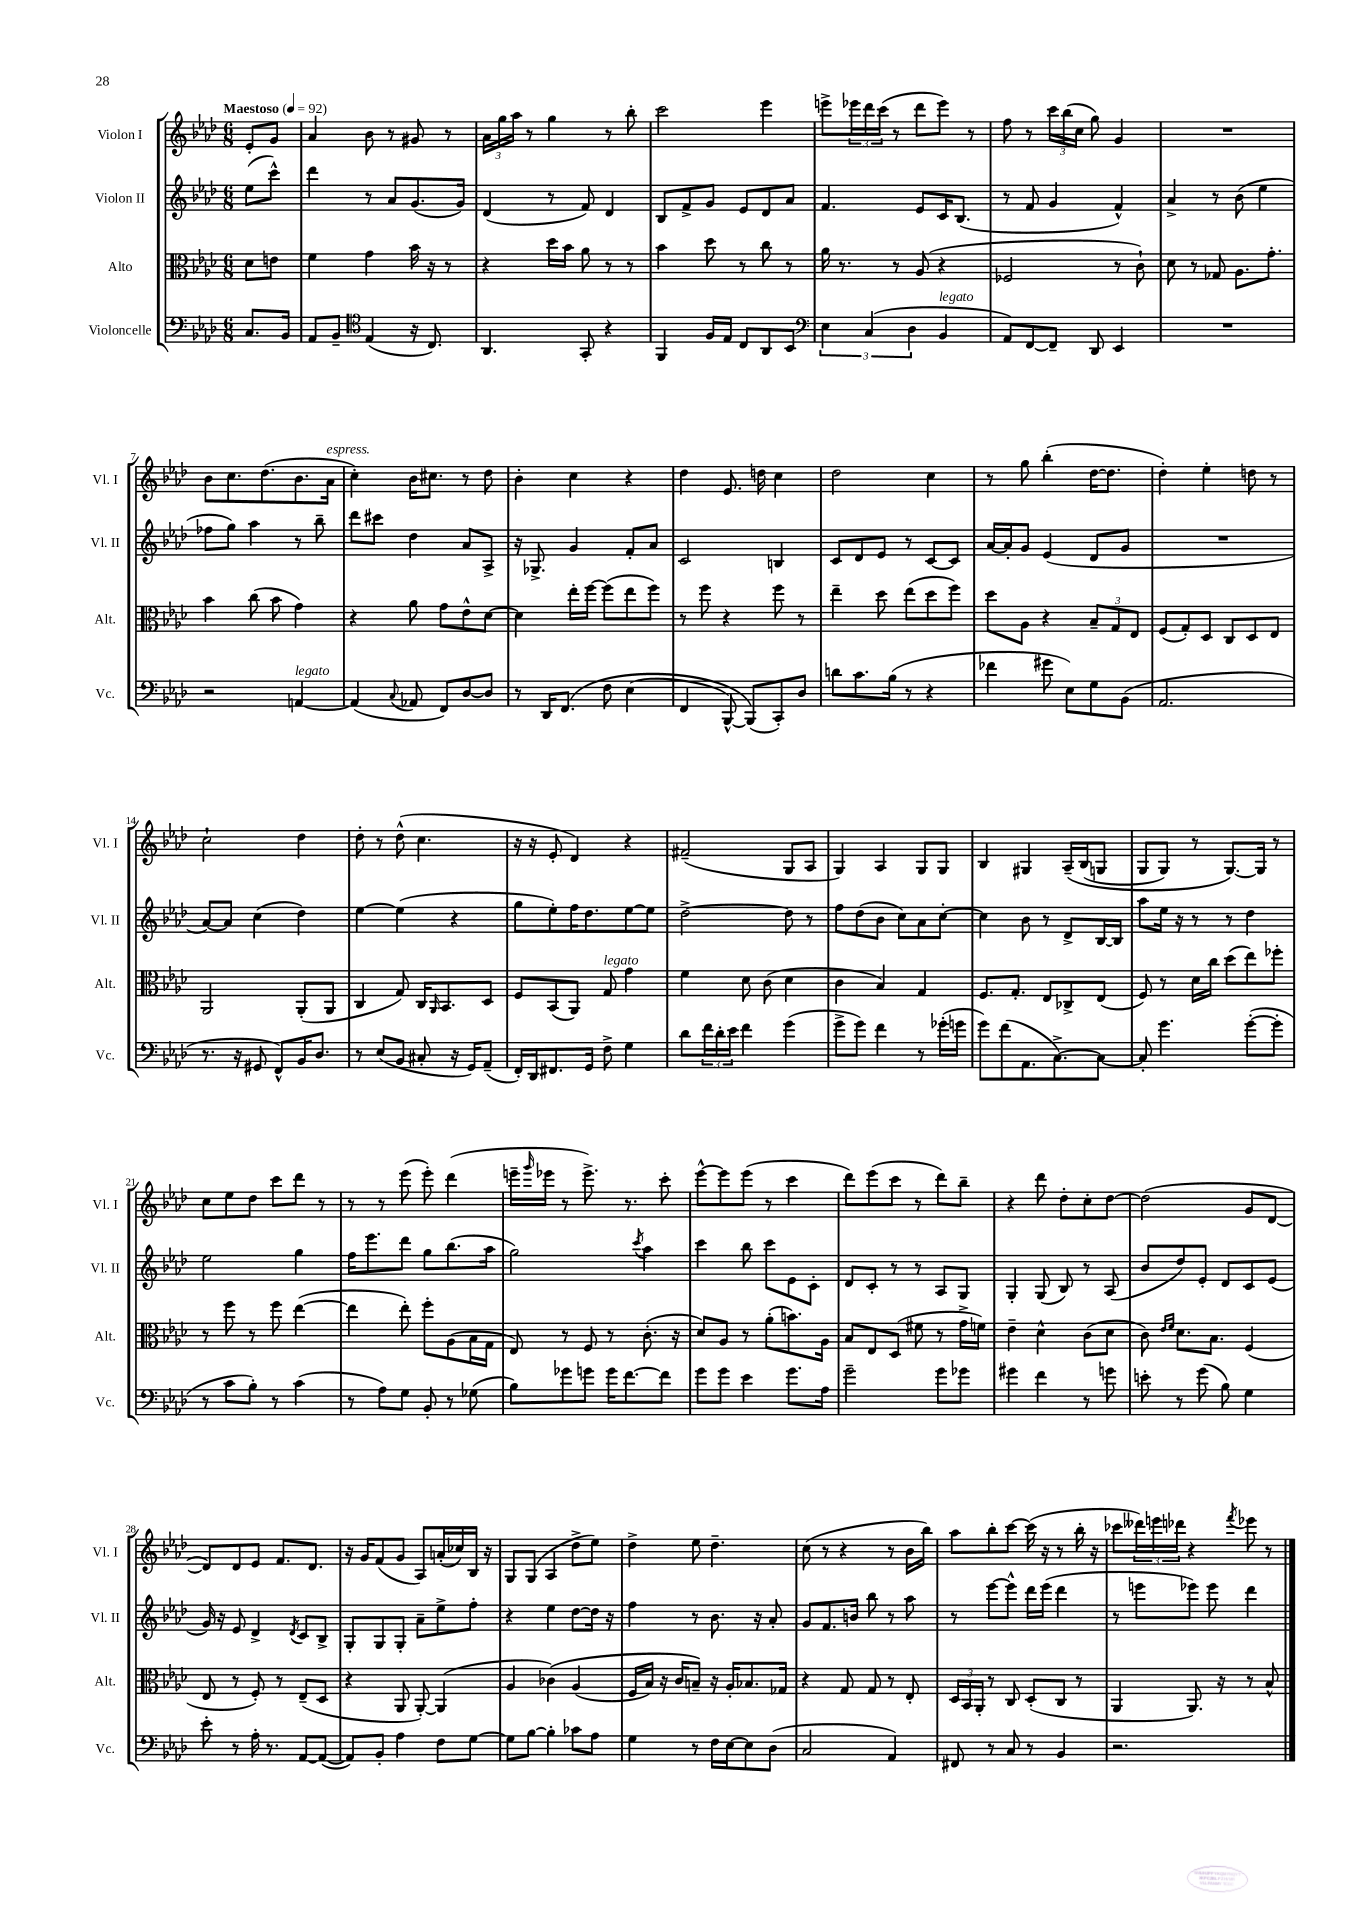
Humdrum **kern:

**kern	**kern	**kern	**kern
*staff4	*staff3	*staff2	*staff1
*clefF4	*clefC3	*clefG2	*clefG2
*k[b-e-a-d-]	*k[b-e-a-d-]	*k[b-e-a-d-]	*k[b-e-a-d-]
*M6/8	*M6/8	*M6/8	*M6/8
*MM92	*MM92	*MM92	*MM92
8.C	8d-	(8ee-	8e-'
.	8e	8ccc^^)	8g
16BB-	.	.	.
=	=	=	=
8AA-	4f	4ddd-	4a-
8BB-~	.	.	.
*clefC4	*	*	*
(4E-	4g	8r	8b-
.	.	8a-	8r
16r	16b-	(8.g	8g#
8.C)	16r	.	.
.	8r	.	8r
.	.	16g)	.
=	=	=	=
4.AA-	4r	(4d-	24a-
.	.	.	24gg
.	.	.	24aa-
.	.	.	8r
.	16dd-	8r	4gg
.	16b-	.	.
8GG'	8a-	8f)	.
4r	8r	4d-	8r
.	8r	.	8bb-'
=	=	=	=
4FF	4b-	8B-	2ccc
.	.	8f^	.
16F	8dd-	8g	.
16E-	.	.	.
8C	8r	8e-	.
8AA-	8cc	8d-	4eee-
8BB-	8r	8a-	.
=	=	=	=
*clefF4	*	*	*
6E-	16a-	4.f	8eee^
.	8.r	.	.
.	.	.	24eee-
(6C	.	.	24ddd-
.	.	.	(24ccc
.	8r	.	8r
6D-	.	.	.
.	(8A-	8e-	8ddd-
4BB-	4r	16c	8eee-)
.	.	(8.B-	.
.	.	.	8r
=	=	=	=
8AA-)	2F-	8r	8ff
[8FF	.	8f	8r
8FF~]	.	4g	24ccc
.	.	.	(24bb-
.	.	.	24cc
8DD-	.	.	8gg)
4EE-	8r	4f^^)	4g
.	8c`)	.	.
=	=	=	=
2.r	8d-	4a-^	2.r
.	8r	.	.
.	8G-	8r	.
.	8.A-	(8b-	.
.	.	4ee-	.
.	8.g'	.	.
=	=	=	=
2r	4b-	8ff-	8b-
.	.	8gg)	8.cc
.	(8cc	4aa-	.
.	.	.	(8.dd-
.	8b-	.	.
[4AA	4g)	8r	8.b-
.	.	8bb-~	.
.	.	.	16a-
=	=	=	=
(4AA]	4r	8ddd-	4cc')
.	.	8ccc#	.
8qqC	.	.	.
8AA-	8a-	4dd-	16b-
.	.	.	8.cc#
8FF)	8g	.	.
[8D-	8e-^^	8a-	8r
8D-]	[8d-	8A-^	8dd-
=	=	=	=
8r	4d-]	16r	4b-'
.	.	8.G-^	.
16DD-	.	.	.
&(8.FF	.	.	.
.	16ee-'	4g	4cc
.	[16ff	.	.
8F	(8ff]	.	.
(4E-	8ee-	8f'	4r
.	8ff)	8a-	.
=	=	=	=
4FF	8r	2c	4dd-
.	8ff	.	.
[8BBB-^^)	4r	.	8.e-
(8BBB-]&)	.	.	.
.	.	.	16dd
8CC')	8ff	4B	4cc
8D-	8r	.	.
=	=	=	=
8d	4ee-~	8c	2dd-
8.c	.	8d-	.
.	8dd-	8e-	.
(16B-	.	.	.
8r	(8ee-	8r	.
4r	8dd-	[8c	4cc
.	8ff)	8c]	.
=	=	=	=
4f-	8dd-	[16a-	8r
.	.	16a-']	.
.	8A-	8g	8gg
8g#	4r	(4e-	(4bb-'
8E-)	.	.	.
8G	12B-~	8d-	[16dd-
.	.	.	8.dd-]
.	12G	.	.
(8BB-	.	8g	.
.	12E-	.	.
=	=	=	=
2.AA-	(8F	2.r	4dd-')
.	8G')	.	.
.	8D-	.	4ee-'
.	8C	.	.
.	8D-	.	8dd
.	8E-	.	8r
=	=	=	=
8.r	2AA-	[8a-)	2cc`
.	.	8a-]	.
16r	.	.	.
8GG#	.	(4cc	.
8FF^^)	.	.	.
16BB-	(8AA-'	4dd-)	4dd-
8.D-	.	.	.
.	8AA-	.	.
=	=	=	=
8r	4C	[4ee-	8dd-'
(8E-	.	.	8r
8BB-	8G)	(4ee-]	(8dd-^^
8C#'	16C	.	4.cc
.	16qqAA-	.	.
.	8.BB-	.	.
16r	.	4r	.
16GG)	.	.	.
(8AA-~	8D-	.	.
=	=	=	=
16FF')	8F	8gg	16r
16DD-	.	.	16r
8.FF#	(8BB-	8ee-')	8e-'
.	8AA-)	16ff	4d-)
16GG	.	8.dd-	.
8F^	8G	.	.
4G	4g	[8ee-	4r
.	.	8ee-]	.
=	=	=	=
8d-	4f	[2dd-^	(2f#~
24f	.	.	.
24d-'	.	.	.
24e-	.	.	.
4f	8d-	.	.
.	(8c	.	.
(4g	4d-	8dd-]	8G
.	.	8r	8A-
=	=	=	=
8g^	4c	8ff	4G)
8g)	.	(8dd-	.
4f	4B-)	8b-	4A-
.	.	8cc)	.
8r	4G	8a-	8G
(16g-'	.	[8cc'	8G
16g	.	.	.
=	=	=	=
8g)	8.F	4cc]	4B-
(8f	.	.	.
.	8.G'	.	.
8.AA-	.	8b-	4G#
.	8E-	8r	.
[8.C^)	.	.	.
.	8C-^	8d-^	&(16A-~
.	.	.	(16B-
8C_	(8E-	[16B-	8G
.	.	16B-]	.
=	=	=	=
8C']	8F)	8aa-	8G
4.g	8r	16ee-	8G)
.	.	16r	.
.	16d-	8r	8r
.	16cc	.	.
.	(8dd-	8r	[8.G&)
([8g'	8ee-)	4dd-	.
.	.	.	16G]
8g']	8ff-'	.	8r
=	=	=	=
8r	8r	2ee-	8cc
8c	8ff	.	8ee-
8B-')	8r	.	8dd-
8r	8ff	.	8ccc
(4c	([4ee-	4gg	8ddd-
.	.	.	8r
=	=	=	=
8r	4ee-]	16ff	8r
.	.	8.eee-	.
8A-)	.	.	8r
8G	8ee-')	8ddd-	(8eee-
8BB-'	8ff'	8gg	8eee-')
8r	(8A-	(8.bb-	(4ddd-
(8G-	16B-	.	.
.	16G	16aa-	.
=	=	=	=
8B-)	8E-)	2gg)	16eee~
.	.	.	16qqggg
.	.	.	16eee-
8g-	8r	.	8r
8g	8F	.	8.eee-^)
16g	8r	.	.
[8.f	.	.	8.r
.	.	8qccc	.
.	(8.c'	4aa-	.
8f]	.	.	8ccc'
.	16r	.	.
=	=	=	=
8g	8d-)	4ccc	[8eee-^^
8g	8A-	.	8eee-]
4e-	8r	8bb-	(8eee-
.	(8a-'	8ccc	8r
8.g	8.b)	8e-	4ccc
.	.	8c'	.
16A-	16A-	.	.
=	=	=	=
2g~	8B-	8d-	8ddd-)
.	8E-	8c'	(8eee-
.	(8D-	8r	8ccc
.	8f#	8r	8r
8g	8r	8A-	8ddd-)
8g-	16g^	8G	8bb-~
.	16f)	.	.
=	=	=	=
4g#	4e-~	4G'	4r
4f	4d-^^	(8G	8ddd-
.	.	8B-)	8dd-'
8r	(8c	8r	8cc'
8g	8d-	(8A-	[8dd-
=	=	=	=
8e'	8c)	8b-	(2dd-]
.	16qqe-	.	.
.	16qqf	.	.
8r	8.d-	8dd-)	.
(8g	.	8e-'	.
.	8.B-	.	.
8B-)	.	8d-	.
4G	(4F	8c	8g
.	.	(8e-	[8d-
=	=	=	=
8e-'	8E-	16g)	8d-])
.	.	16r	.
8r	8r	8e-	8d-
16A-'	8F')	4d-^	8e-
8.r	.	.	.
.	8r	.	8.f
.	.	8qd-	.
[8AA-	(8E-~	8c	.
.	.	.	8.d-
(8AA-_	8D-	8B-^	.
=	=	=	=
8AA-])	4r	8G'	16r
.	.	.	16g
8BB-'	.	8G	(8f
4A-	8AA-	8G'	8g
.	[8AA-')	8a-~	8A-)
8F	(4AA-]	8ee-^	(16a'
.	.	.	16cc-)
[8G	.	8ff'	16B-
.	.	.	16r
=	=	=	=
8G]	4A-	4r	8G
[8B-	.	.	(8G
4B-']	&(4c-)	4ee-	4A-
8c-	(4A-	[8dd-	8dd-^
8A-	.	16dd-]	8ee-)
.	.	16r	.
=	=	=	=
4G	16F	4ff	4dd-^
.	16B-)	.	.
.	16r	.	.
.	16c	.	.
8r	8B~&)	8r	8ee-
16F	16r	8.b-	4.dd-~
[16E-	16A-'	.	.
8E-]	8.B-	.	.
.	.	16r	.
(8D-	.	8a-'	.
.	16G-	.	.
=	=	=	=
2C	4r	8g	(8cc
.	.	8.f	8r
.	8G	.	4r
.	.	16b	.
.	8G	8bb-	.
4AA-)	8r	8r	8r
.	8E-'	8aa-	16b-
.	.	.	16bb-)
=	=	=	=
8FF#	24D-	8r	8aa-
.	24BB-	.	.
.	24AA-'	.	.
8r	8r	[8eee-	8bb-'
8C	8C	8eee-^^]	[8ccc
8r	(8D-'	16ddd-	(16ccc]
.	.	(16eee-	16r
4BB-	8C	4ddd-	8r
.	8r	.	16bb-'
.	.	.	16r
=	=	=	=
2.r	4AA-	8r	8ccc-
.	.	8eee	24ddd--)
.	.	.	24eee
.	.	.	24ddd-
.	8.AA-)	8eee-)	4r
.	.	8eee-	.
.	16r	.	.
.	.	.	8qfff
.	8r	4ddd-	8eee-
.	8B-^^	.	8r
==	==	==	==
*-	*-	*-	*-
